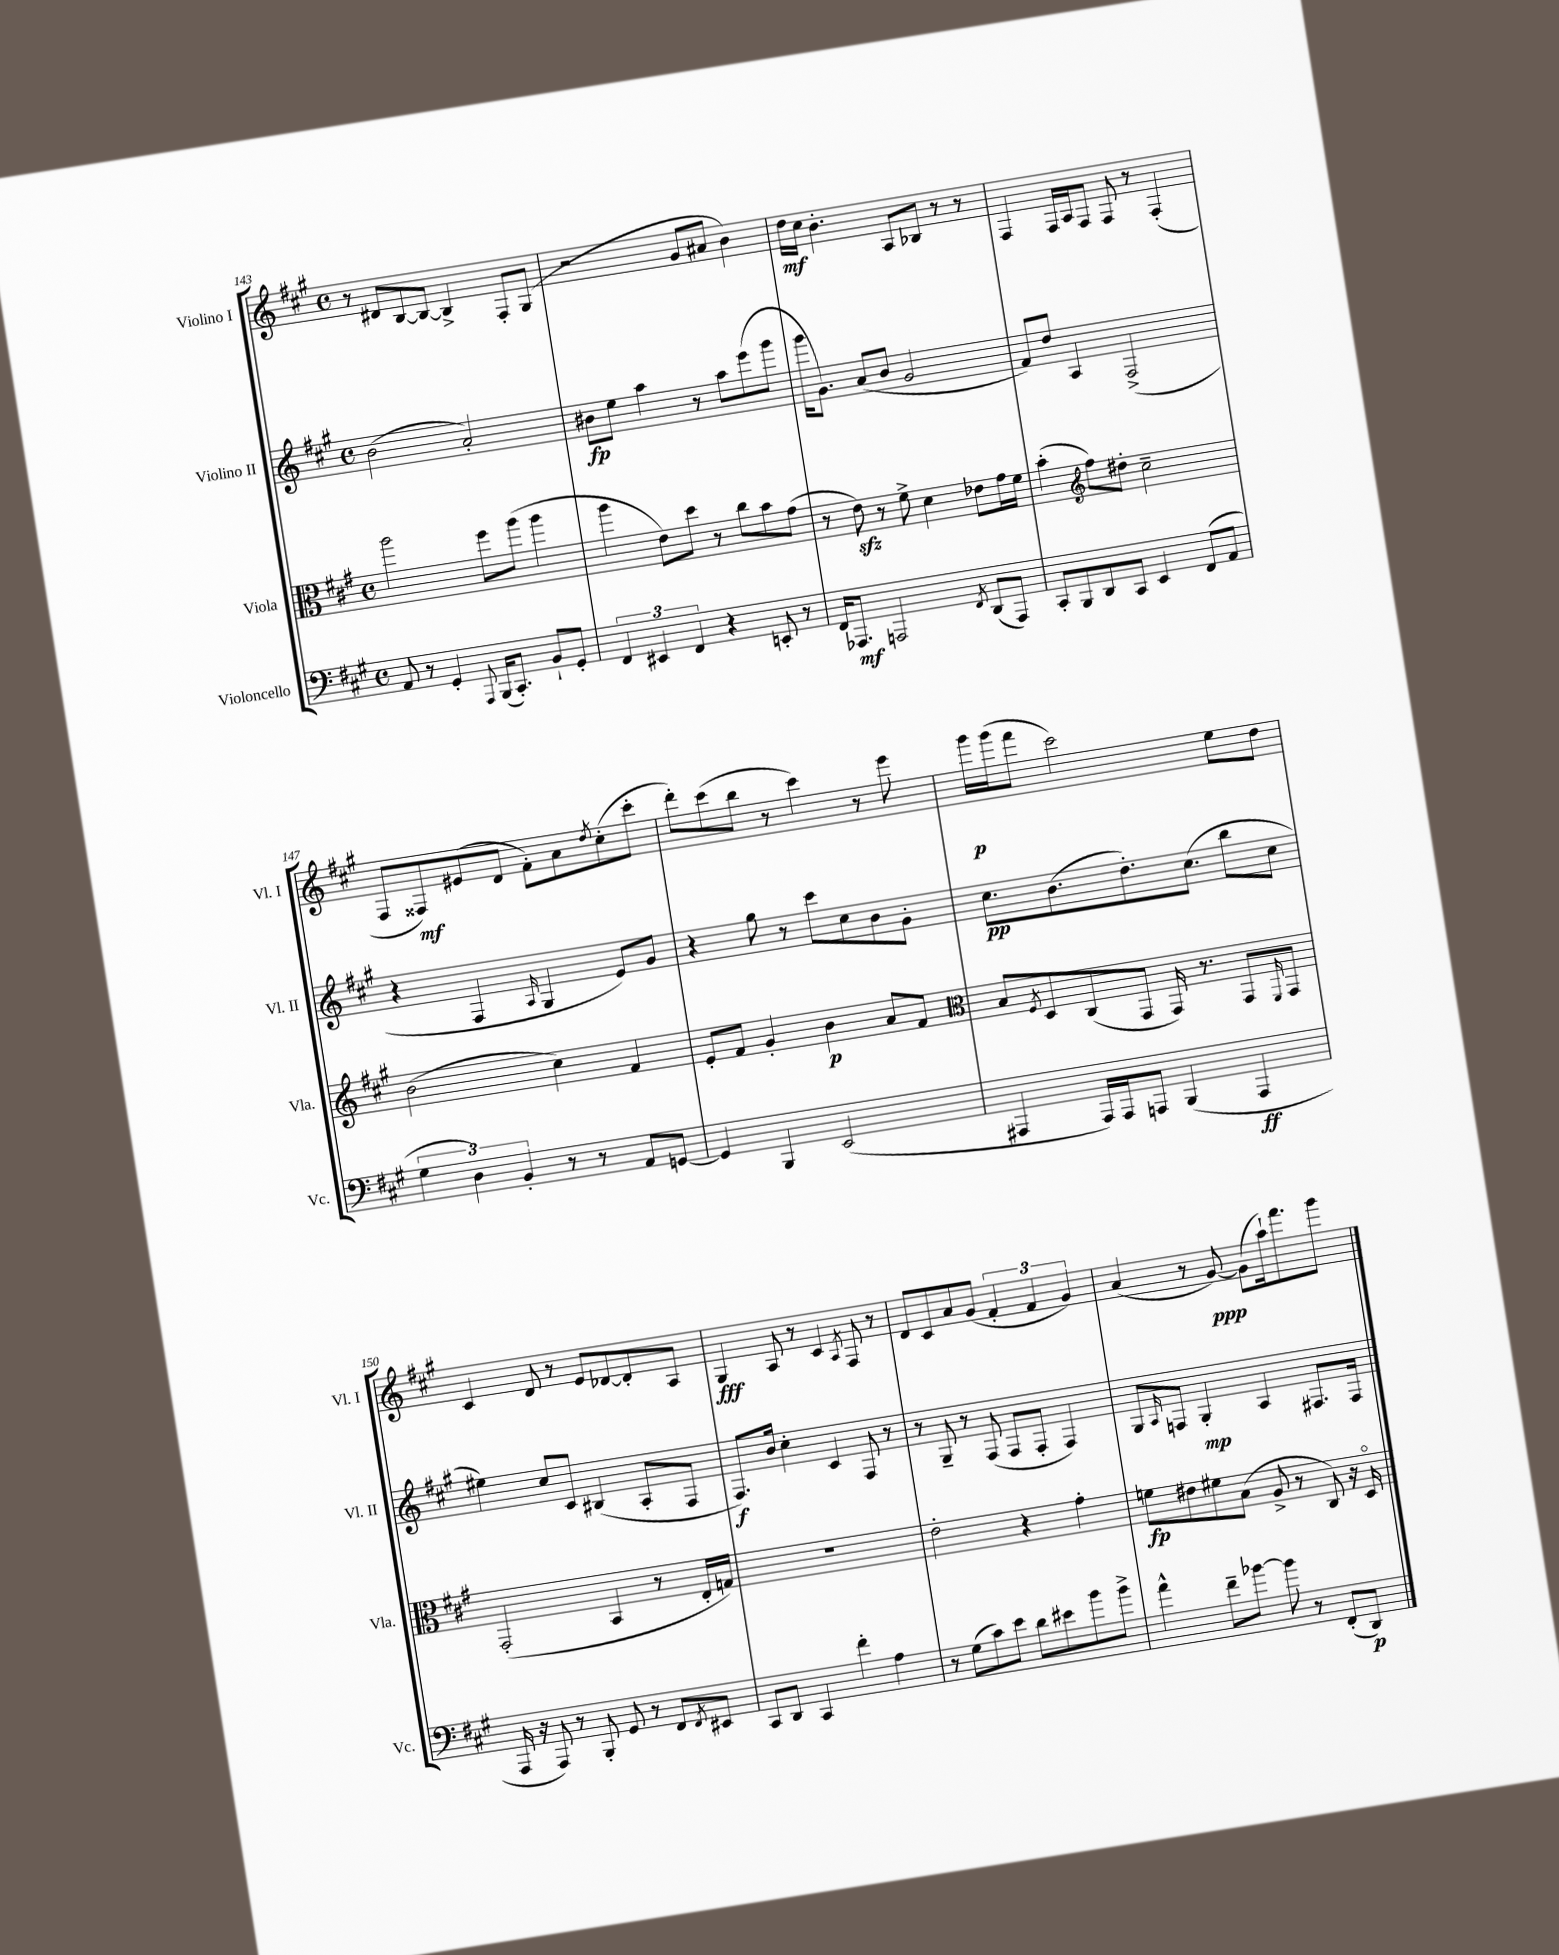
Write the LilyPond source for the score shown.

<<
\new StaffGroup <<
\new Staff = "s0" \with { instrumentName = "Violino I" shortInstrumentName = "Vl. I" } {
    \clef treble \key a \major \defaultTimeSignature \time 4/4
    r8 dis'8 b8~ b8~ b4-> fis8-. gis8( |
    r2 gis'8 ais'8 b'4) |
    d''16\mf cis''16 b'4.-. a8 bes8 r8 r8 |
    fis4 fis16 a16 fis8 fis8 r8 fis4-.( |
    fis8 fisis8\mf) eis'8( d'8 fis'8-.) a'8 \acciaccatura { d''8 } cis''8-.( cis'''8-. |
    d'''8-.) cis'''8( b''8 r8 cis'''4) r8 e'''8 |
    gis'''16\p gis'''16( fis'''8 cis'''2) e''8 d''8 |
    cis'4 d'8 r8 e'8 des'8~ des'8-. a8 |
    gis4\fff a8 r8 cis'4 \acciaccatura { a8 } fis8 r8 |
    d'8 cis'8 a'8 gis'8( \tuplet 3/2 { fis'4-. fis'4 gis'4) } |
    a'4( r8 gis'8~\ppp) gis'8( a''16-!) fis'''8. gis'''8 \bar "|." |
}
\new Staff = "s1" \with { instrumentName = "Violino II" shortInstrumentName = "Vl. II" } {
    \clef treble \key a \major \defaultTimeSignature \time 4/4
    b'2( a'2-.) |
    bis'8\fp e''8 a''4 r8 a''8 e'''8( gis'''8 |
    gis'''16 gis'8.) a'8( b'8 gis'2 |
    fis'8) d''8 a4 fis2->( |
    r4 fis4 \grace { a16 } gis4 e'8) gis'8 |
    r4 gis''8 r8 cis'''8 cis''8 b'8 gis'8-. |
    cis''8.\pp b'8.( d''8.-.) cis''8.( b''8 cis''8 |
    eis''4) cis''8 cis'8 bis4( a8-. fis8 |
    fis8.\f) b'16 cis''4-. cis'4 fis8 r8 |
    r8 gis8-- r8 fis8( fis8 fis8-. fis4) |
    gis8 \grace { a16 } f8 gis4-.\mp a4 fis8. fis16 \bar "|." |
}
\new Staff = "s2" \with { instrumentName = "Viola" shortInstrumentName = "Vla." } {
    \clef alto \key a \major \defaultTimeSignature \time 4/4
    a''2 fis''8 a''8( a''4 |
    a''4 e'8) d''8 r8 cis''8 b'8 gis'8( |
    r8 e'8\sfz) r8 fis'8-> d'4 ees'8 gis'16 fis'16 |
    b'4-.( \clef treble fis''8) dis''8-. cis''2-- |
    b'2( cis''4) fis'4 |
    e'8-. fis'8 gis'4-. b'4\p a'8 fis'8 |
    \clef alto b8 \acciaccatura { fis8 } d8 cis8( gis,8 gis,16) r8. gis,8 \grace { fis,16 } gis,8 |
    gis,2-.( b,4 r8 e16-. g16) |
    R1 |
    e'2-. r4 gis'4-. |
    f'8\fp eis'8 fis'8 b8( a8-> r8 cis8) r16 d16\flageolet \bar "|." |
}
\new Staff = "s3" \with { instrumentName = "Violoncello" shortInstrumentName = "Vc." } {
    \clef bass \key a \major \defaultTimeSignature \time 4/4
    a,8 r8 gis,4-. \appoggiatura { a,,8 } b,,16( cis,8.-.) b,8-! gis,8-. |
    \tuplet 3/2 { fis,4 eis,4 fis,4 } r4 e,8-. r8 |
    fis,16 aes,,8.\mf a,,2 \acciaccatura { fis,8 } d,8( a,,8) |
    cis,8-. b,,8 d,8 cis,8 e,4 fis,8( a,8 |
    \tuplet 3/2 { gis4 d4) b,4-. } r8 r8 a,8 g,8~ |
    g,4 b,,4 e,2( |
    ais,,4 ais,,16) ais,,16 a,,8 b,,4( a,,4\ff |
    a,,16 r16 a,,8) r8 b,,8-. gis,8 r8 fis,8 \acciaccatura { fis,8 } eis,8 |
    cis,8 d,8 cis,4 fis'4-. a4 |
    r8 gis8( cis'8) e'8 d'8 eis'8 b'8 b'8-> |
    a'4-^ fis'8-- bes'8~ bes'8 r8 fis,8-.( d,8\p) \bar "|." |
}
>>
>>
\layout { \context { \Score currentBarNumber = #143 } }
